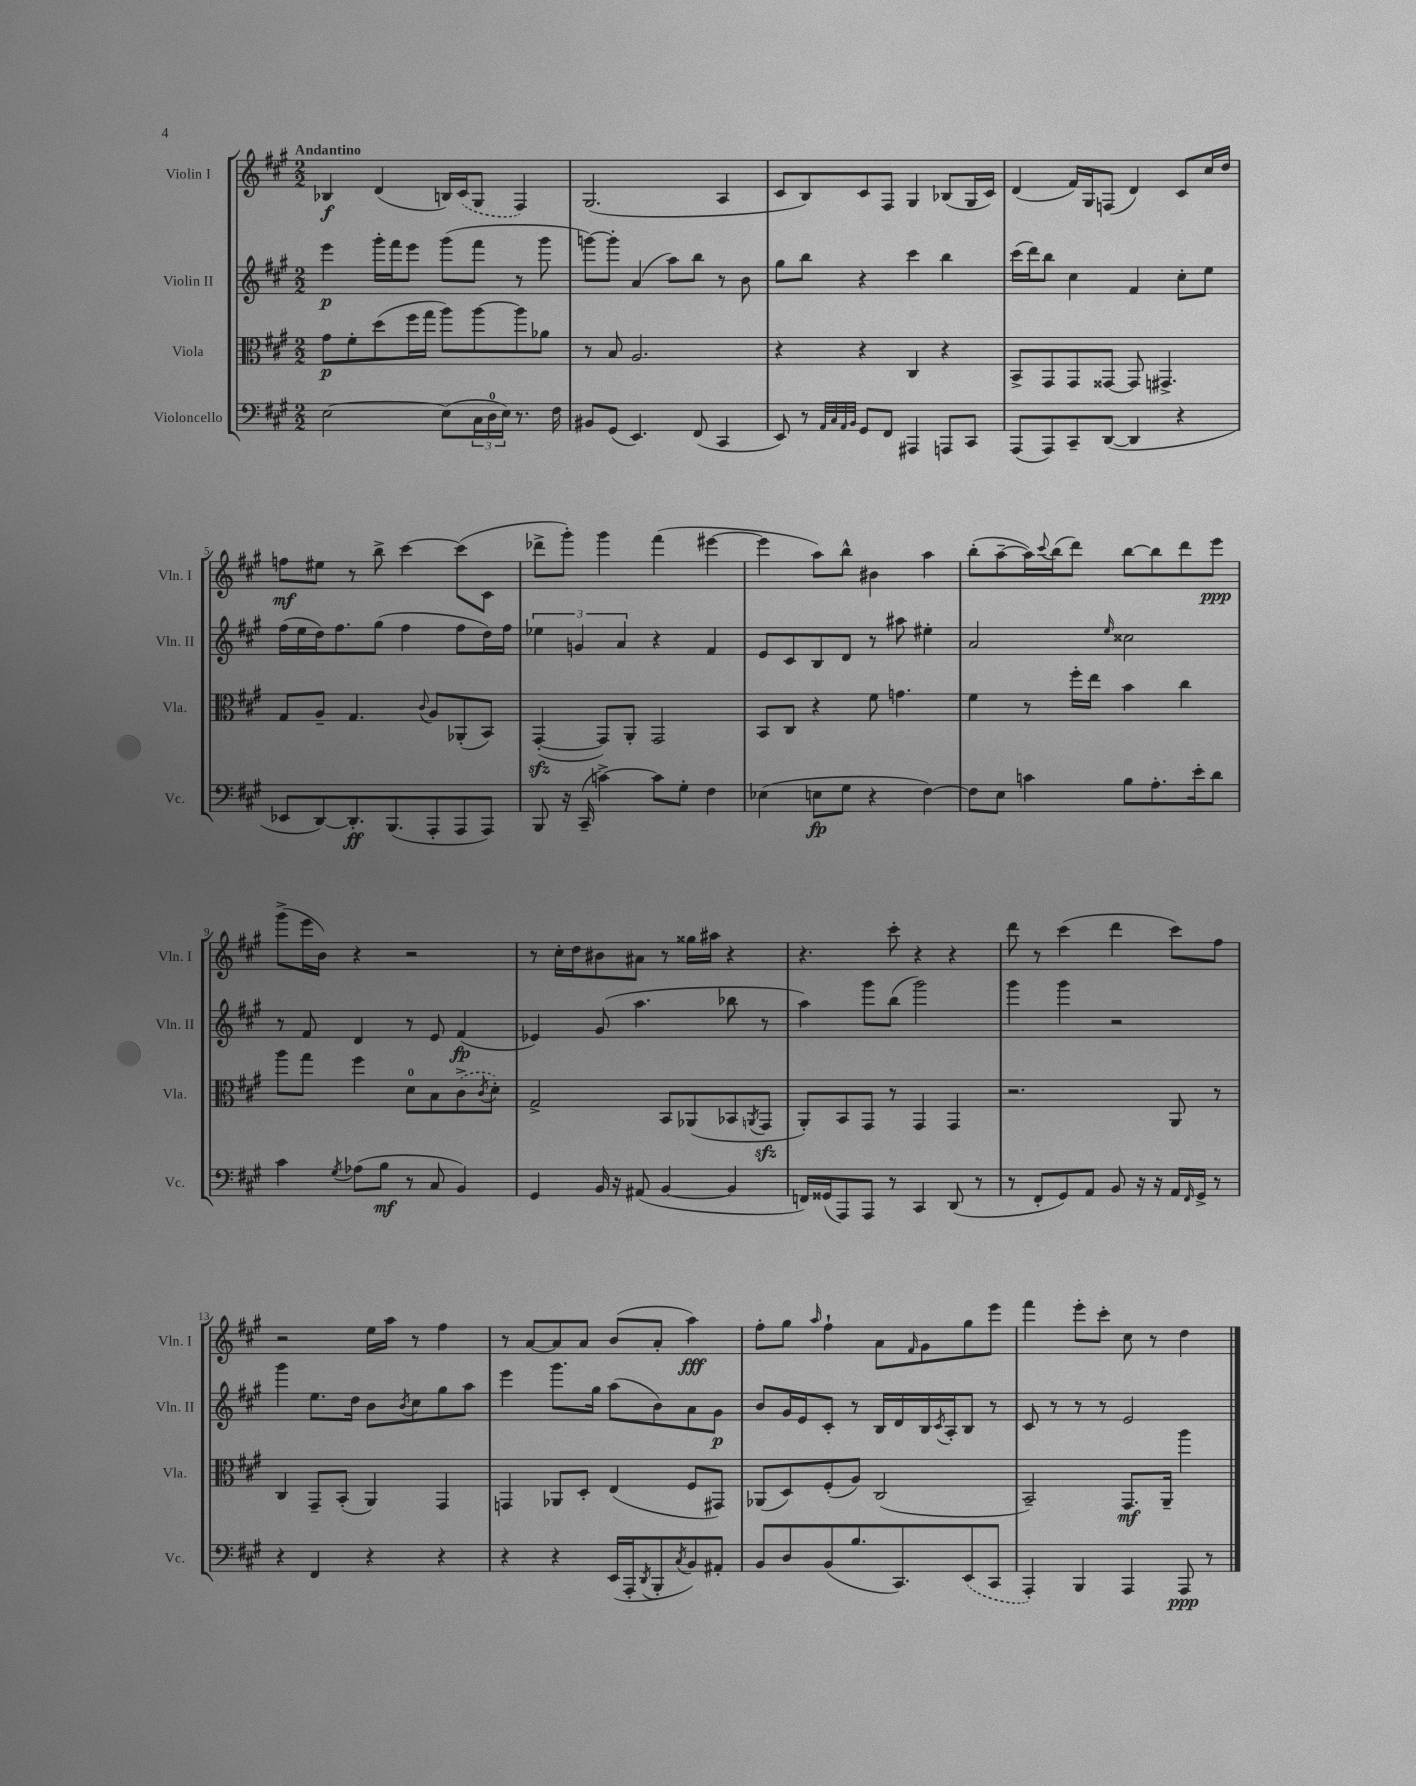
<<
\new StaffGroup <<
\new Staff = "s0" \with { instrumentName = "Violin I" shortInstrumentName = "Vln. I" } {
    \clef treble \key a \major \numericTimeSignature \time 2/2 \tempo "Andantino"
    bes4\f d'4( b16) \once \slurDashed cis'16( gis8 fis4) |
    gis2.( a4 |
    cis'8 b8) cis'8 fis8 gis4 bes8( gis16 cis'16) |
    d'4( fis'16) gis16 f8( d'4) cis'8 cis''16 d''16 |
    f''8\mf eis''8 r8 b''8-> cis'''4~ cis'''8( cis'8 |
    des'''8-> gis'''8-.) gis'''4 fis'''4( eis'''4~ |
    eis'''4 a''8) b''8-^ bis'4 a''4 |
    b''8-.( a''8~-- a''16) \appoggiatura { cis'''8 } b''16( d'''8) b''8~ b''8 d'''8 e'''8\ppp |
    gis'''8->( e'''16 b'16) r4 r2 |
    r8 cis''16-. d''16 bis'8 ais'8 r8 gisis''16 ais''16 r4 |
    r4. cis'''8-. r4 r4 |
    d'''8 r8 cis'''4( d'''4 cis'''8) fis''8 |
    r2 e''16 a''16 r8 fis''4 |
    r8 a'8~ a'8 a'8 b'8( a'8-. a''4\fff) |
    fis''8-. gis''8 \grace { a''16 } fis''4-! a'8 \grace { fis'16 } gis'8 gis''8 e'''8 |
    fis'''4 e'''8-. cis'''8-. cis''8 r8 d''4 \bar "|." |
}
\new Staff = "s1" \with { instrumentName = "Violin II" shortInstrumentName = "Vln. II" } {
    \clef treble \key a \major \numericTimeSignature \time 2/2
    e'''4\p gis'''16-. fis'''16 e'''8 gis'''8( fis'''8 r8 gis'''8 |
    g'''8~) g'''8-. a'4( a''8) b''8 r8 b'8 |
    gis''8 b''8 r4 cis'''4 b''4 |
    cis'''16( d'''16) b''8 cis''4 fis'4 cis''8-. e''8 |
    fis''16( e''16 d''16) fis''8. gis''8( fis''4 fis''8 d''16) fis''16 |
    \tuplet 3/2 { ees''4 g'4 a'4 } r4 fis'4 |
    e'8 cis'8 b8 d'8 r8 ais''8 eis''4-. |
    a'2 \grace { e''16 } cisis''2 |
    r8 fis'8 d'4 r8 e'8 fis'4\fp( |
    ees'4) gis'8( a''4. bes''8 r8 |
    a''4) gis'''8 b''8( gis'''2) |
    gis'''4 gis'''4 r2 |
    gis'''4 e''8. d''16 b'8 \acciaccatura { b'8 } cis''8 gis''8 a''8 |
    e'''4 gis'''8. gis''16 a''8( b'8) a'8 gis'8\p |
    b'8 gis'16 e'16 cis'8-. r8 b16 d'16 b16 \acciaccatura { cis'8 } a16-. b8 r8 |
    cis'8 r8 r8 r8 e'2 \bar "|." |
}
\new Staff = "s2" \with { instrumentName = "Viola" shortInstrumentName = "Vla." } {
    \clef alto \key a \major \numericTimeSignature \time 2/2
    gis'8\p fis'8-. d''8( fis''16 gis''16 a''8) a''8~ a''8 aes'8 |
    r8 b8 a2. |
    r4 r4 cis4 r4 |
    b,8-> gis,8 gis,8 gisis,8~ gisis,8 gis,4.-> |
    gis8 a8-- gis4. \appoggiatura { cis'8 } a8 aes,8-.( b,8) |
    gis,4~-.\sfz( gis,8) a,8-. gis,2 |
    b,8 cis8 r4 fis'8 g'4. |
    fis'4 r8 fis''16-. e''16 b'4 cis''4 |
    a''8 gis''8 fis''4 d'8-0 b8 \once \slurDashed cis'8->( \acciaccatura { cis'8 } d'8-.) |
    gis2-> b,8 aes,8( bes,8 \acciaccatura { a,8 } gis,8\sfz |
    a,8-.) b,8 gis,8 r8 gis,4 gis,4 |
    r2. a,8 r8 |
    cis4 gis,8-- b,8-.( a,4) gis,4 |
    g,4 aes,8 d8-. e4( fis8 gis,8) |
    aes,8( d8) fis8-.( a8) cis2( |
    b,2--) gis,8.\mf a,16-- a''4 \bar "|." |
}
\new Staff = "s3" \with { instrumentName = "Violoncello" shortInstrumentName = "Vc." } {
    \clef bass \key a \major \numericTimeSignature \time 2/2
    e2~ e8( \tuplet 3/2 { cis16 d16-0 e16) } r8. fis16 |
    bis,8 gis,8( e,4.) fis,8( cis,4 |
    e,8) r8 \grace { a,32 cis32 a,32 b,32 } gis,8 fis,8 ais,,4 a,,8 cis,8 |
    a,,8( a,,8) cis,8-- d,8~( d,4 r4 |
    ees,8 d,8~) d,8.-.\ff b,,8.( a,,8-. a,,8 a,,8) |
    b,,8 r16 cis,16--( c'4~->) c'8 gis8-. fis4 |
    ees4( e8\fp gis8 r4 fis4~) |
    fis8 e8 c'4 b8 a8.-. e'16-. d'8 |
    cis'4 \acciaccatura { gis8 } aes8( b8\mf r8 cis8 b,4) |
    gis,4 b,16 r16 ais,8( b,4~ b,4 |
    f,16) gisis,16( a,,8) a,,8 r8 cis,4 d,8( r8 |
    r8 fis,8-. gis,8) a,8 b,8 r16 r16 a,16 \grace { fis,16 } gis,16-> r8 |
    r4 fis,4 r4 r4 |
    r4 r4 e,16( a,,16-. \acciaccatura { d,8 } b,,8-. \acciaccatura { cis8 } b,8) ais,8-. |
    b,8 d8 b,8( b8. cis,8.) \once \slurDashed e,8( cis,8 |
    a,,4-.) b,,4 a,,4 a,,8\ppp r8 \bar "|." |
}
>>
>>
